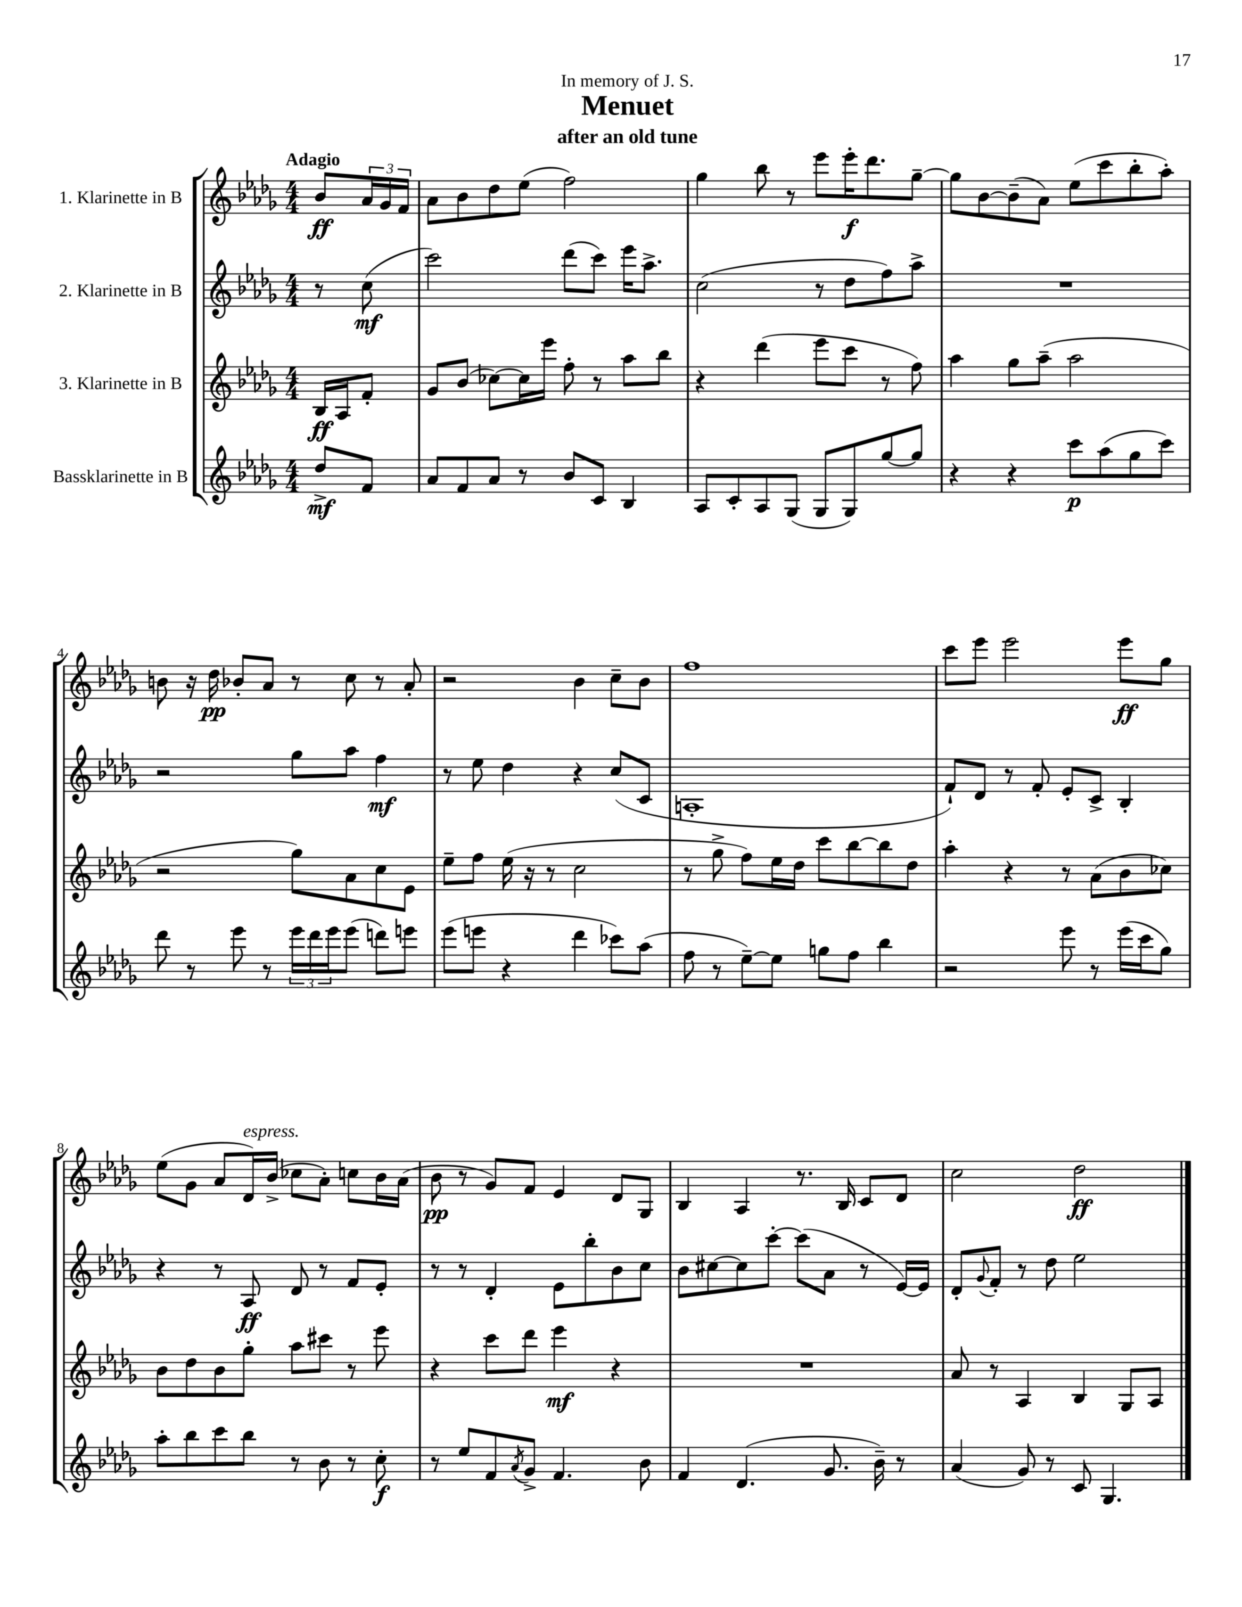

**kern	**kern	**kern	**kern
*staff4	*staff3	*staff2	*staff1
*clefG2	*clefG2	*clefG2	*clefG2
*k[b-e-a-d-g-]	*k[b-e-a-d-g-]	*k[b-e-a-d-g-]	*k[b-e-a-d-g-]
*M4/4	*M4/4	*M4/4	*M4/4
8dd-^/L	16B-/LL	8r	8b-/L
.	16A-/J	.	.
8f/J	8f'/J	(8cc\	24a-/L
.	.	.	24g-/
.	.	.	24f/JJ
=	=	=	=
8a-/L	8g-/L	2ccc\)	8a-\L
8f/	(8b-/J	.	8b-\
8a-/J	[8cc-\L)	.	8dd-\
8r	16cc-\]L	.	(8ee-\J
.	16eee-\JJ	.	.
8b-/L	8ff'\	(8ddd-\L	2ff\)
8c/J	8r	8ccc\J)	.
4B-/	8aa-\L	16eee-\LK	.
.	.	8.aa-^\J	.
.	8bb-\J	.	.
=	=	=	=
8A-/L	4r	(2cc\	4gg-\
8c'/	.	.	.
8A-/	(4ddd-\	.	8bb-\
(8G-/J	.	.	8r
8G-/L	8eee-\L	8r	8eee-\L
8G-/)	8ccc\J	8dd-\L	16eee-'\K
.	.	.	8.ddd-\
[8gg-/	8r	8ff\)	.
8gg-/]J	8ff\)	8aa-^\J	[8gg-~\J
=	=	=	=
4r	4aa-\	1r	8gg-\]L
.	.	.	[8b-\
4r	8gg-\L	.	(8b-~\]
.	(8aa-~\J	.	8a-\J)
8ccc\L	2aa-\	.	(8ee-\L
(8aa-\	.	.	8ccc\
8gg-\	.	.	8bb-'\
8ccc\J)	.	.	8aa-'\J)
=	=	=	=
8ddd-\	2r	2r	8b\
8r	.	.	16r
.	.	.	16dd-\
8eee-\	.	.	8b-'/L
8r	.	.	8a-/J
24eee-\LL	8gg-\L)	8gg-\L	8r
24ddd-\	.	.	.
24eee-\J	.	.	.
(8eee-\J	8a-\	8aa-\J	8cc\
8ddd\L)	8cc\	4ff\	8r
8eee\J	8e-\J	.	8a-'/
=	=	=	=
(8eee-\L	8ee-~\L	8r	2r
8eee\J	8ff\J	8ee-\	.
4r	(16ee-\	4dd-\	.
.	16r	.	.
.	8r	.	.
4ddd-\	2cc\	4r	4b-\
8ccc-\L)	.	(8cc/L	8cc~\L
(8aa-\J	.	8c/J	8b-\J
=	=	=	=
8ff\	8r	1A'	1ff
8r	8gg-^\	.	.
[8ee-~\L)	8ff\L)	.	.
8ee-\]J	16ee-\L	.	.
.	16dd-\JJ	.	.
8gg\L	8ccc\L	.	.
8ff\J	[8bb-\	.	.
4bb-\	8bb-\]	.	.
.	8dd-\J	.	.
=	=	=	=
2r	4aa-'\	8f`/L)	8ccc\L
.	.	8d-/J	8eee-\J
.	4r	8r	2eee-\
.	.	8f'/	.
8eee-\	8r	8e-'/L	.
8r	(8a-\L	8c^/J	.
(16eee-\LL	8b-\	4B-'/	8eee-\L
16ccc\J	.	.	.
8gg-\J)	8cc-\J)	.	8gg-\J
=	=	=	=
8aa-'\L	8b-\L	4r	(8ee-\L
8bb-\	8dd-\	.	8g-\J
8ccc\	8b-\	8r	8a-/L
8bb-\J	8gg-'\J	8A-/	16d-/L)
.	.	.	(16b-^/JJ
8r	8aa-\L	8d-/	8cc-\L
8b-\	8ccc#\J	8r	8a-'\J)
8r	8r	8f/L	8cc\L
8cc'\	8eee-\	8e-'/J	16b-\L
.	.	.	(16a-\JJ
=	=	=	=
8r	4r	8r	8b-\
8ee-/L	.	8r	8r
8f/	8ccc\L	4d-'/	8g-/L)
8qa-/	.	.	.
8g-^/J	8ddd-\J	.	8f/J
4.f/	4eee-\	8e-\L	4e-/
.	.	8bb-'\	.
.	4r	8b-\	8d-/L
8b-\	.	8cc\J	8G-/J
=	=	=	=
4f/	1r	8b-\L	4B-/
.	.	[8cc#\	.
(4.d-/	.	8cc#\]	4A-/
.	.	[8ccc'\J	.
.	.	(8ccc\]L	8.r
8.g-/	.	8a-\J	.
.	.	.	16B-/
.	.	8r	8c/L
16b-~\)	.	.	.
8r	.	[16e-/LL)	8d-/J
.	.	16e-/]JJ	.
=	=	=	=
(4a-/	8a-/	8d-'/L	2cc\
.	.	8qqg-/	.
.	8r	8f'/J	.
8g-/)	4A-/	8r	.
8r	.	8dd-\	.
8c/	4B-/	2ee-\	2dd-\
4.G-/	.	.	.
.	8G-/L	.	.
.	8A-/J	.	.
==	==	==	==
*-	*-	*-	*-
